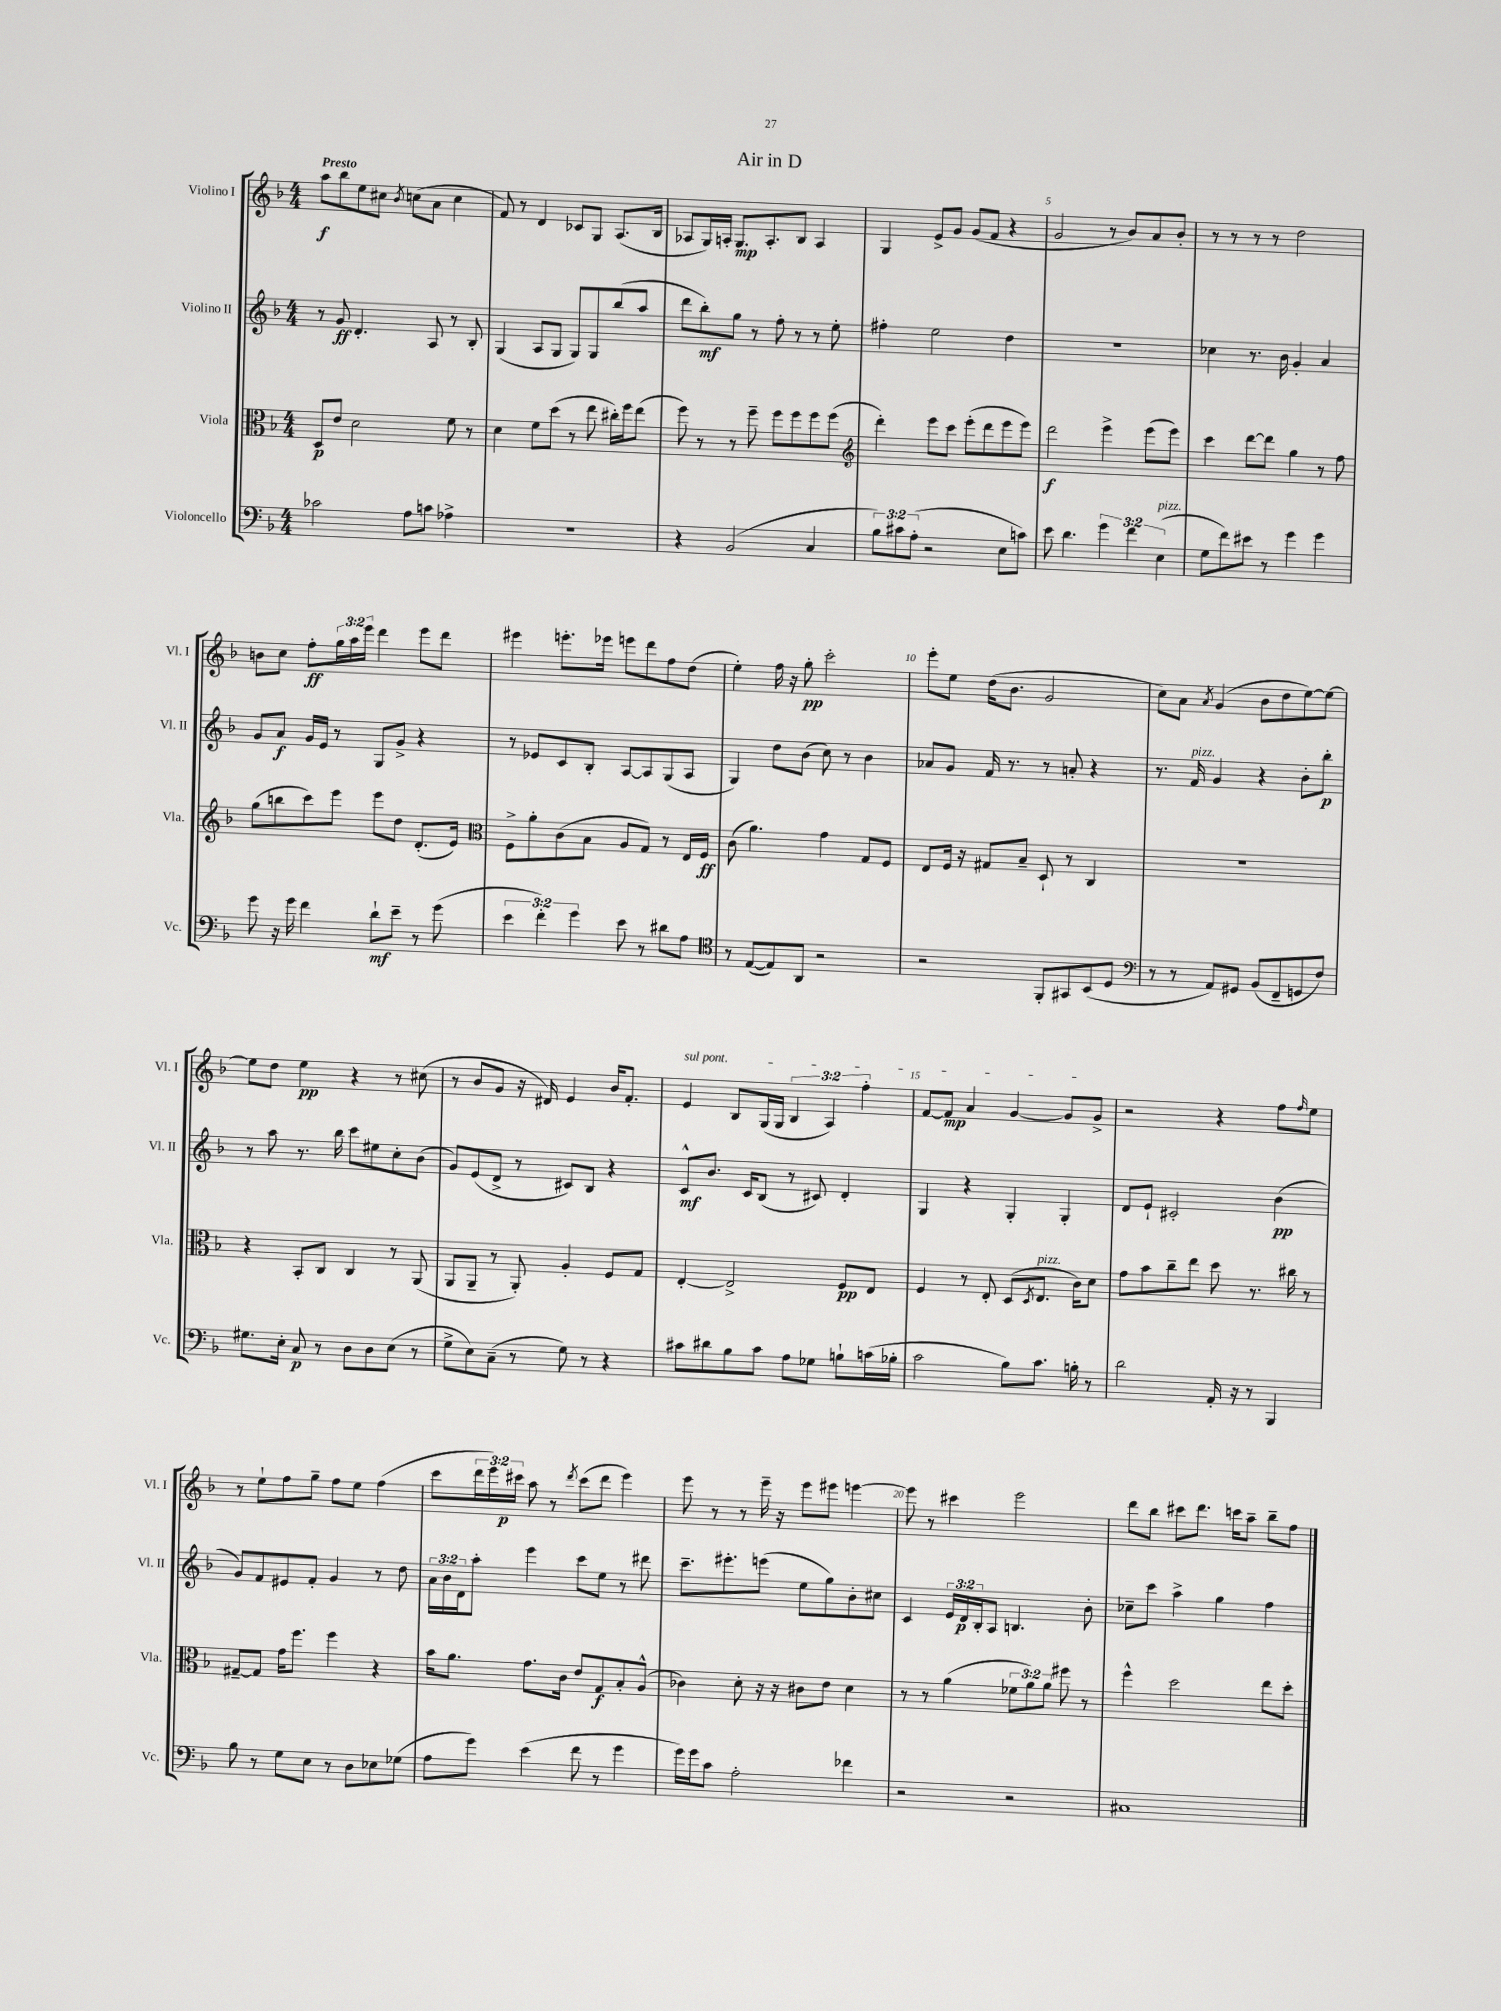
\header { title = "Air in D" }
<<
\new StaffGroup <<
\new Staff = "s0" \with { instrumentName = "Violino I" shortInstrumentName = "Vl. I" } {
    \clef treble \key f \major \numericTimeSignature \time 4/4 \override Staff.TupletNumber.text = #tuplet-number::calc-fraction-text \tempo "Presto"
    a''8\f bes''8 e''8 cis''8 \acciaccatura { bes'8 } c''8( a'8 c''4 |
    f'8) r8 d'4 ces'8 g8 a8.( bes16 |
    aes8 g16) a16-. g8.\mp a8.-. bes8 a4 |
    g4 e'8-> g'8 g'8( f'8 r4 |
    g'2 r8 bes'8) a'8 bes'8-. |
    r8 r8 r8 r8 d''2 |
    b'8 c''8 f''8-.\ff \tuplet 3/2 { g''16 a''16 e'''16 } d'''4 e'''8 d'''8 |
    eis'''4 e'''8.-. ees'''16 e'''8 d'''8 f''8 d''8( |
    e''4-.) f''16 r16 g''8-.\pp c'''2-. |
    e'''8-. e''8 d''16( bes'8. g'2 |
    c''8) a'8 \acciaccatura { a'8 } g'4( bes'8 d''8 e''8~) e''8~ |
    e''8 d''8 e''4\pp r4 r8 cis''8( |
    r8 bes'8 g'8 r16 dis'16) e'4 bes'16 f'8.-. |
    \once \override TextSpanner.bound-details.left.text = \markup { \italic "sul pont." } e'4\startTextSpan bes8 g16( g16 \tuplet 3/2 { bes4 a4) f''4-. } |
    f'8~ f'8\mp a'4 g'4~ g'8 g'8->\stopTextSpan |
    r2 r4 f''8 \grace { f''16 } e''8 |
    r8 e''8-! f''8 g''8-- f''8 e''8 f''4( |
    c'''8 \tuplet 3/2 { d'''16 e'''16) cis'''16\p } a''8 r8 \acciaccatura { d'''8 } cis'''8( d'''8 e'''4) |
    e'''8 r8 r8 e'''16-- r16 e'''8 eis'''8 e'''4~ |
    e'''8 r8 cis'''4 e'''2 |
    d'''8 bes''8 cis'''8 d'''8. c'''16 a''8-- bes''8-- f''8 \bar "|." |
}
\new Staff = "s1" \with { instrumentName = "Violino II" shortInstrumentName = "Vl. II" } {
    \clef treble \key f \major \numericTimeSignature \time 4/4 \override Staff.TupletNumber.text = #tuplet-number::calc-fraction-text
    r8 g'8\ff d'4.-. a8 r8 bes8-. |
    g4( a8 g8 g8) g8 bes''8( a''8 |
    d'''8 bes''8-.\mf) g''8 r8 f''8-. r8 r8 e''8-. |
    fis''4-. e''2 d''4 |
    R1 |
    ces''4 r8. bes'16 g'4-. a'4 |
    g'8 a'8\f g'16 e'16 r8 g8 g'8-> r4 |
    r8 ees'8 c'8 bes8-. a8~ a8 g8( a8 |
    g4) d''8 bes'8( c''8) r8 bes'4 |
    aes'8 g'8 f'16 r8. r8 a'8-. r4 |
    r8. f'16^\markup { \italic "pizz." } g'4 r4 bes'8-. bes''8-.\p |
    r8 a''8 r8. bes''16 c'''8 eis''8 c''8-. bes'8( |
    g'8) e'8( d'8-> r8 cis'8) bes8 r4 |
    c'8-^\mf bes'8. c'16 bes8( r8 cis'8) d'4-. |
    g4 r4 g4-. g4-. |
    d'8 e'8-! cis'2-. bes'4\pp( |
    g'8) f'8 eis'8 f'8-. g'4 r8 d''8 |
    \tuplet 3/2 { a'16 bes'16 d'16 } a''8-. e'''4 c'''8 e''8 r8 dis'''8 |
    c'''8.-- eis'''8.-. e'''8( e''8 g''8) bes'8-. cis''8 |
    c'4 \tuplet 3/2 { e'16 d'16\p bes16-. } a8 b4. bes'8-. |
    ces''8-- c'''8 a''4-> g''4 f''4 \bar "|." |
}
\new Staff = "s2" \with { instrumentName = "Viola" shortInstrumentName = "Vla." } {
    \clef alto \key f \major \numericTimeSignature \time 4/4 \override Staff.TupletNumber.text = #tuplet-number::calc-fraction-text
    d8\p e'8 d'2 f'8 r8 |
    d'4 f'8 d''8( r8 e''8 cis''16-.) f''16 e''8( |
    f''8) r8 r8 f''8-- f''8 f''8 f''8 f''8( |
    \clef treble d'''4-.) e'''8 c'''8 e'''8-.( d'''8 e'''8 e'''8) |
    d'''2\f e'''4-> e'''8( e'''8) |
    c'''4 d'''8~ d'''8 g''4 r8 f''8 |
    g''8( b''8 c'''8) e'''8 e'''8 d''8 d'8.-.( e'16) |
    \clef alto f8-> a'8-. c'8( bes8 a8 g8) r8 e16 f16\ff |
    c'8( a'4.) g'4 g8 f8 |
    e8 f16 r16 gis8 bes8-- d8-! r8 c4 |
    R1 |
    r4 bes,8-. c8 c4 r8 a,8( |
    a,8 a,8-- r8 a,8-.) a4-. f8 g8 |
    e4~-. e2-> f8\pp e8 |
    f4 r8 e8-. d8( \acciaccatura { d8 } e8.^\markup { \italic "pizz." } c'16) d'8 |
    g'8 bes'8 c''8-- e''8 d''8 r8. cis''16 r8 |
    gis8~-- gis8 g'16 f''8. f''4 r4 |
    bes'16 a'8. g'8. c'16 e'8 g8\f bes8-. a8-^( |
    ces'4) d'8-. r16 r16 cis'8 e'8 d'4 |
    r8 r8 a'4( \tuplet 3/2 { fes'8 a'8) a'8 } fis''8 r8 |
    f''4-^ d''2 e''8 d''8-. \bar "|." |
}
\new Staff = "s3" \with { instrumentName = "Violoncello" shortInstrumentName = "Vc." } {
    \clef bass \key f \major \numericTimeSignature \time 4/4 \override Staff.TupletNumber.text = #tuplet-number::calc-fraction-text
    ces'2 a8 c'8 aes4-> |
    R1 |
    r4 bes,2( c4 |
    \tuplet 3/2 { bes8) cis'8 a8-.( } r2 e8 c'8) |
    e'8 d'4. \tuplet 3/2 { g'4 f'4 e4^\markup { \italic "pizz." }( } |
    g8 f'8) eis'8 r8 g'4 g'4 |
    g'8 r16 g'16 f'4 d'8-!\mf e'8-- r8 g'8( |
    \tuplet 3/2 { e'4 f'4-.) g'4 } e'8 r8 dis'8 a8 |
    \clef tenor r8 e8~( e8) a,8 r2 |
    r2 f,8-. gis,8 bes,8( d8 |
    \clef bass r8 r8 a,8) gis,8 bes,8( f,8-- g,8 f8) |
    gis8. e16-. c8\p r8 d8 d8 e8( r8 |
    g8-> e8) c8--( r8 g8) r8 r4 |
    cis'8 dis'8 bes8 cis'8 a8 ges8 b8-! c'16( bes16-. |
    c'2 bes8) c'8. b16-. r8 |
    d'2 a,16-. r16 r8 bes,,4 |
    bes8 r8 g8 e8 r8 d8 ees8 ges8( |
    a8 g'8) e'4( f'8 r8 g'4 |
    g'16) g'16 c'8 a2-. fes'4 |
    r2 r2 |
    cis1 \bar "|." |
}
>>
>>
\layout { \context { \Score \override BarNumber.break-visibility = ##(#f #t #t) barNumberVisibility = #(every-nth-bar-number-visible 5) } }
